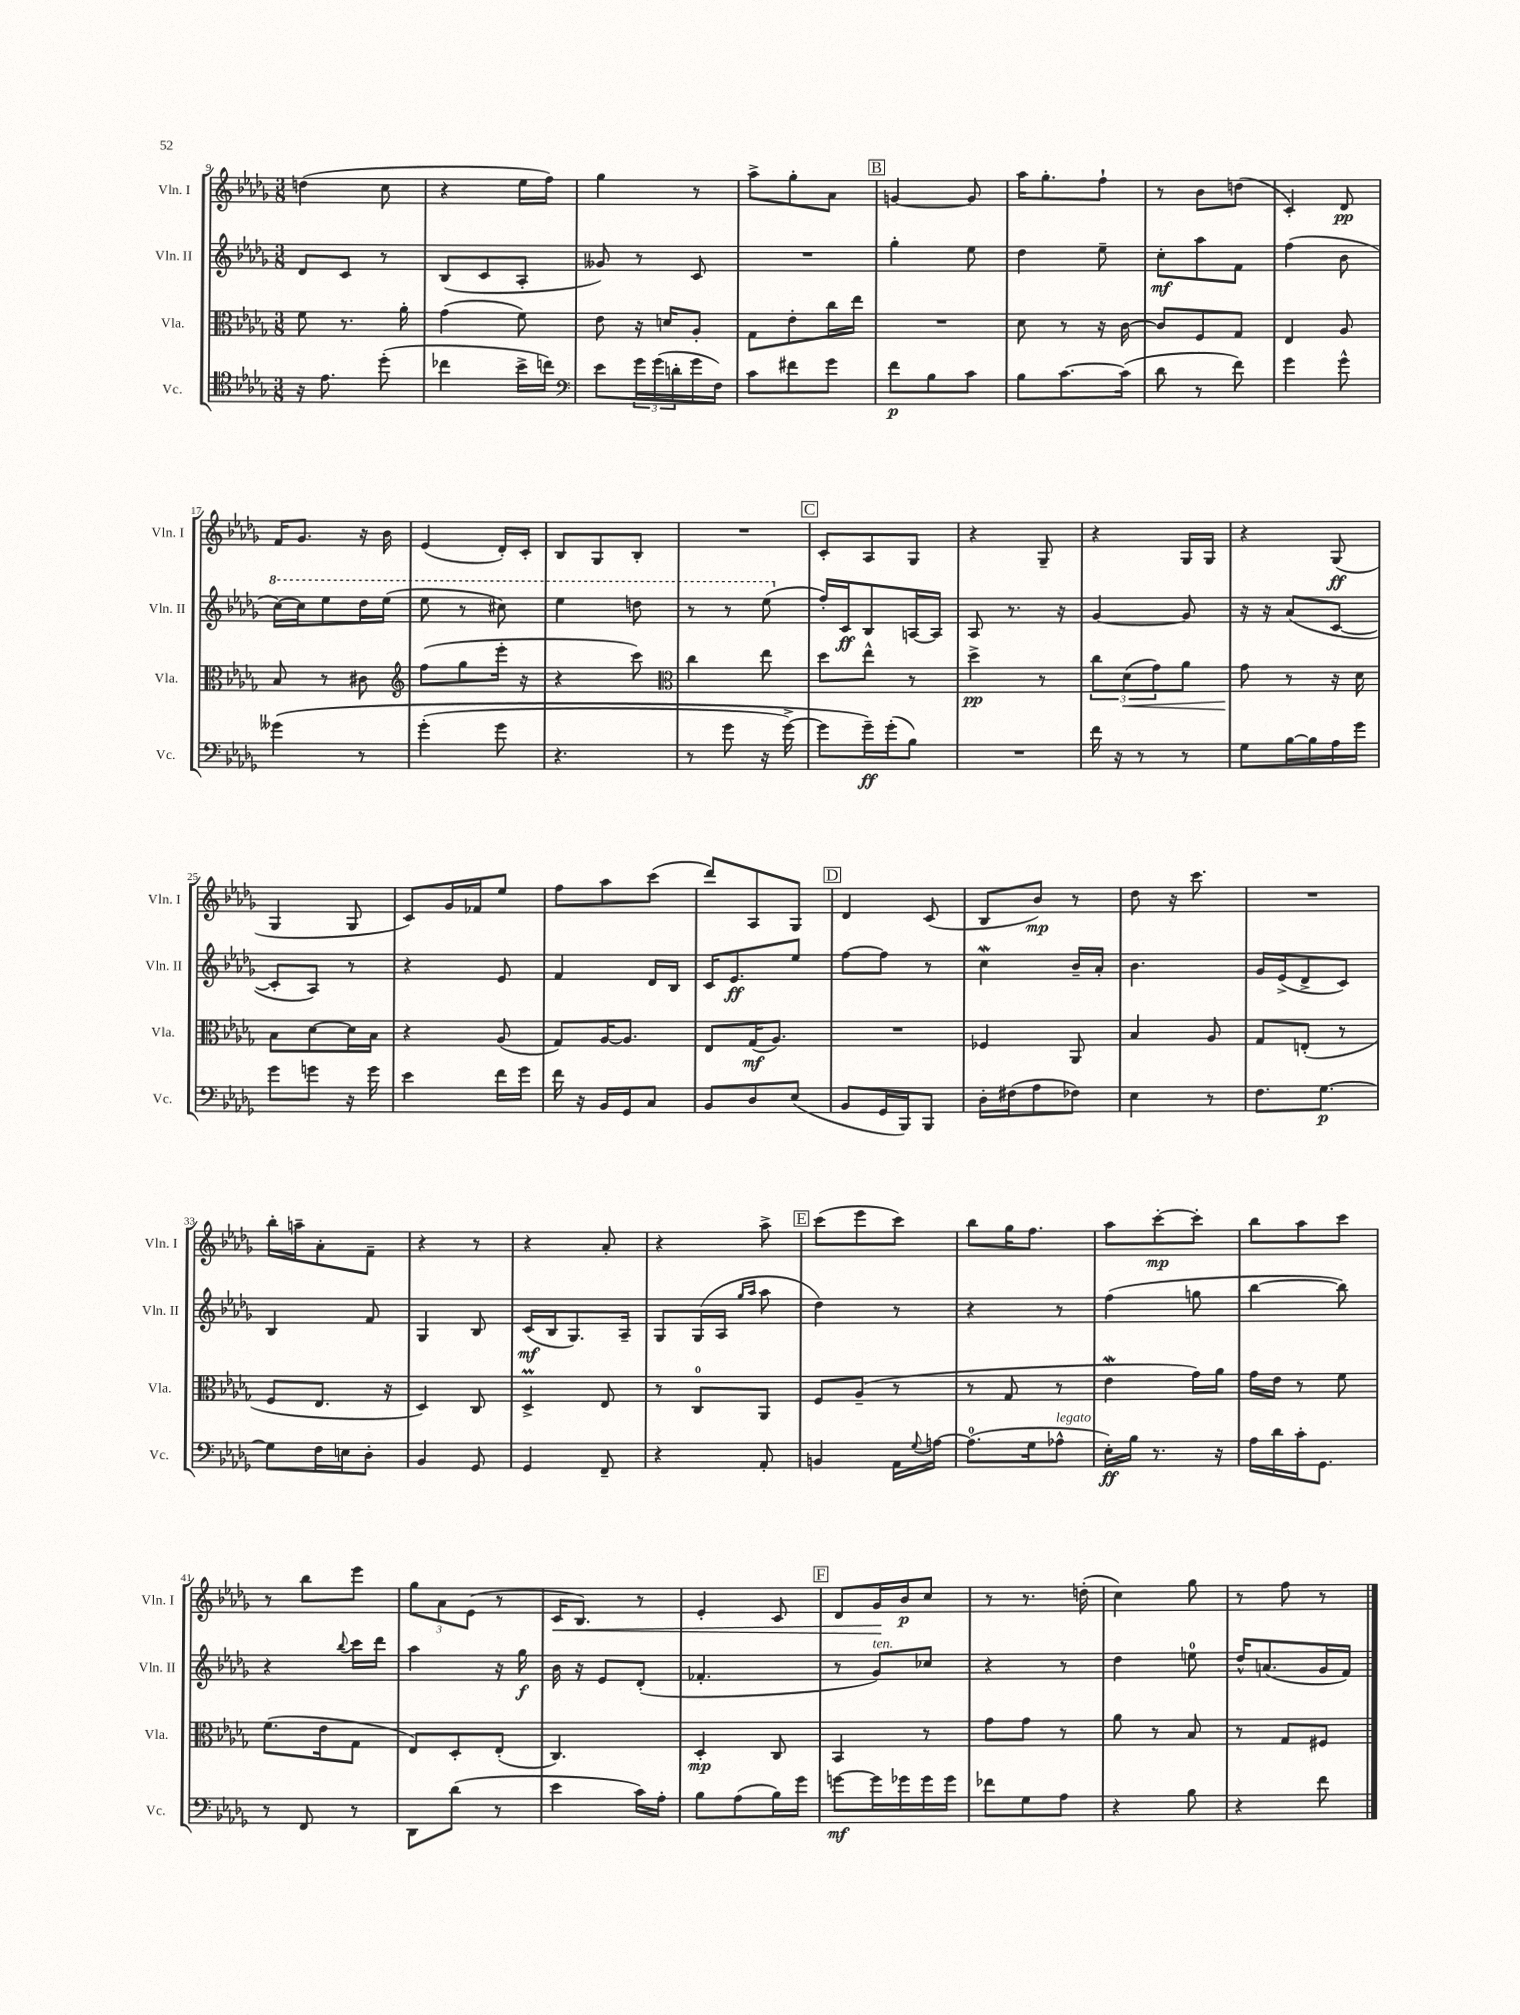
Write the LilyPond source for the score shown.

<<
\new StaffGroup <<
\new Staff = "s0" \with { instrumentName = "Vln. I" shortInstrumentName = "Vln. I" } {
    \clef treble \key des \major \numericTimeSignature \time 3/8
    d''4( c''8 |
    r4 ees''16 f''16) |
    ges''4 r8 |
    aes''8-> ges''8-. aes'8 |
    \mark \markup { \box "B" } g'4~ g'8 |
    aes''16 ges''8.-. f''8-! |
    r8 bes'8 d''8( |
    c'4-.) des'8\pp |
    f'16 ges'8. r16 bes'16 |
    ees'4( des'16-.) c'16-. |
    bes8 ges8 bes8-. |
    R4. |
    \mark \markup { \box "C" } c'8-. aes8 ges8 |
    r4 ges8-- |
    r4 ges16 ges16 |
    r4 ges8\ff( |
    ges4 ges8 |
    c'8) ges'16 fes'16 ees''8 |
    f''8 aes''8 c'''8( |
    des'''8) aes8 ges8 |
    \mark \markup { \box "D" } des'4 c'8( |
    bes8 bes'8\mp) r8 |
    des''8 r16 c'''8. |
    R4. |
    bes''16-. a''16-- aes'8-. f'8-- |
    r4 r8 |
    r4 aes'8-. |
    r4 aes''8-> |
    \mark \markup { \box "E" } c'''8( ees'''8 c'''8) |
    bes''8 ges''16 f''8. |
    aes''8 c'''8~-.\mp c'''8-. |
    bes''8 aes''8 c'''8 |
    r8 bes''8 ees'''8 |
    \tuplet 3/2 { ges''8 aes'8 ees'8( } r8 |
    c'16\< bes8.) r8 |
    ees'4-. c'8 |
    \mark \markup { \box "F" } des'8 ges'16\! bes'16\p c''8 |
    r8 r8. d''16-.( |
    c''4) ges''8 |
    r8 f''8 r8 \bar "|." |
}
\new Staff = "s1" \with { instrumentName = "Vln. II" shortInstrumentName = "Vln. II" } {
    \clef treble \key des \major \numericTimeSignature \time 3/8
    des'8 c'8 r8 |
    bes8( c'8 aes8-. |
    geses'8) r8 c'8 |
    R4. |
    \mark \markup { \box "B" } ges''4-. ees''8 |
    des''4 ees''8-- |
    c''8-.\mf aes''8 f'8 |
    f''4( bes'8 |
    \ottava #1 c'''16~) c'''16 ees'''8 des'''16 ees'''16( |
    ees'''8 r8 cis'''8) |
    ees'''4 d'''8 |
    r8 r8 ees'''8( \ottava #0 |
    \mark \markup { \box "C" } f''16-.) c'16\ff bes8 a16~ a16 |
    aes8 r8. r16 |
    ges'4~ ges'8 |
    r16 r16 aes'8( c'8~ |
    c'8-. aes8) r8 |
    r4 ees'8 |
    f'4 des'16 bes16 |
    c'16 ees'8.\ff ees''8 |
    \mark \markup { \box "D" } f''8~ f''8 r8 |
    c''4\mordent bes'16-- aes'16-. |
    bes'4. |
    ges'16 ees'16->( des'8-> c'8) |
    bes4 f'8 |
    ges4 bes8 |
    c'16\mf( bes16 ges8.) aes16-- |
    ges8 ges16( aes16 \grace { ges''16 aes''16 } aes''8 |
    \mark \markup { \box "E" } des''4) r8 |
    r4 r8 |
    f''4( g''8 |
    bes''4~ bes''8) |
    r4 \appoggiatura { bes''8 } c'''16 des'''16 |
    aes''4 r16 ges''16\f |
    bes'16 r16 ees'8 des'8-.( |
    fes'4.-. |
    \mark \markup { \box "F" } r8 ges'8^\markup { \italic "ten." }) ces''8 |
    r4 r8 |
    des''4 e''8-0 |
    des''16-^ a'8.( ges'16 f'16) \bar "|." |
}
\new Staff = "s2" \with { instrumentName = "Vla." shortInstrumentName = "Vla." } {
    \clef alto \key des \major \numericTimeSignature \time 3/8
    f'8 r8. aes'16-. |
    ges'4( f'8) |
    ees'8 r16 d'16 aes8-. |
    ges8 ees'8-. c''16 ees''16 |
    \mark \markup { \box "B" } R4. |
    des'8 r8 r16 c'16~ |
    c'8 f8 ges8 |
    ees4 aes8 |
    bes8 r8 cis'8 |
    \clef treble f''8( ges''8 ees'''16-. r16 |
    r4 c'''8) |
    \clef alto c''4 ees''8 |
    \mark \markup { \box "C" } des''8 ees''8-^ r8 |
    des''4->\pp r8 |
    \tuplet 3/2 { c''8 des'8\<( ges'8) } aes'8 |
    ges'8\! r8 r16 des'16 |
    bes8 des'8~ des'16 bes16 |
    r4 aes8( |
    ges8) aes16~ aes8. |
    ees8 ges16\mf( aes8.) |
    \mark \markup { \box "D" } R4. |
    fes4 aes,8 |
    bes4 aes8 |
    ges8 e8-.( r8 |
    f8 ees8. r16 |
    des4) c8 |
    des4->\prall ees8 |
    r8 c8-0 aes,8 |
    \mark \markup { \box "E" } f8 aes8--( r8 |
    r8 ges8 r8 |
    ees'4\mordent ges'16) aes'16 |
    ges'16 ees'16 r8 f'8 |
    f'8.( ees'16 ges8 |
    ees8) des8-. ees8-.( |
    c4.) |
    des4-.\mp c8 |
    \mark \markup { \box "F" } bes,4 r8 |
    ges'8 ges'8 r8 |
    aes'8 r8 bes8 |
    r8 ges8 fis8 \bar "|." |
}
\new Staff = "s3" \with { instrumentName = "Vc." shortInstrumentName = "Vc." } {
    \clef tenor \key des \major \numericTimeSignature \time 3/8
    r16 ees'8. des''8-.( |
    ces''4 bes'16-> c''16) |
    \clef bass ees'8 \tuplet 3/2 { ges'16 ges'16( d'16-. } ges'16 f16) |
    c'8 fis'8 ges'8 |
    \mark \markup { \box "B" } f'8\p bes8 c'8 |
    bes8 c'8.~ c'16( |
    des'8 r8 f'8) |
    ges'4 ges'8-^ |
    geses'4\( r8 |
    ges'4-.( ges'8 |
    r4. |
    r8 ges'8 r16 ges'16~->) |
    \mark \markup { \box "C" } ges'8 ges'16--\ff\) ges'16-.( bes8) |
    R4. |
    f'16 r16 r8 r8 |
    ges8 bes16~ bes16 aes16 ges'16 |
    ges'8 g'8 r16 g'16 |
    ees'4 f'16 ges'16 |
    f'16 r16 bes,16 ges,16 c8 |
    bes,8 des8 ees8( |
    \mark \markup { \box "D" } bes,8 ges,16 bes,,16) bes,,8 |
    des16-. fis16( aes8 fes8) |
    ees4 r8 |
    f8. ges8.~\p |
    ges8 f16 e16 des8-. |
    bes,4 ges,8 |
    ges,4 f,8-- |
    r4 aes,8-. |
    \mark \markup { \box "E" } b,4 aes,16 \appoggiatura { ges8 } a16~ |
    a8.-0( ges16 aes8-^^\markup { \italic "legato" } |
    ees16-.\ff) bes16 r8. r16 |
    aes16 des'16 c'16-. ges,8. |
    r8 f,8 r8 |
    des,8 des'8( r8 |
    ees'4 c'16) aes16-. |
    bes8 aes8( bes16) ges'16 |
    \mark \markup { \box "F" } g'8~\mf g'16 ges'16 ges'16 ges'16 |
    fes'8 ges8 aes8 |
    r4 bes8 |
    r4 f'8 \bar "|." |
}
>>
>>
\layout { \context { \Score currentBarNumber = #9 } }
